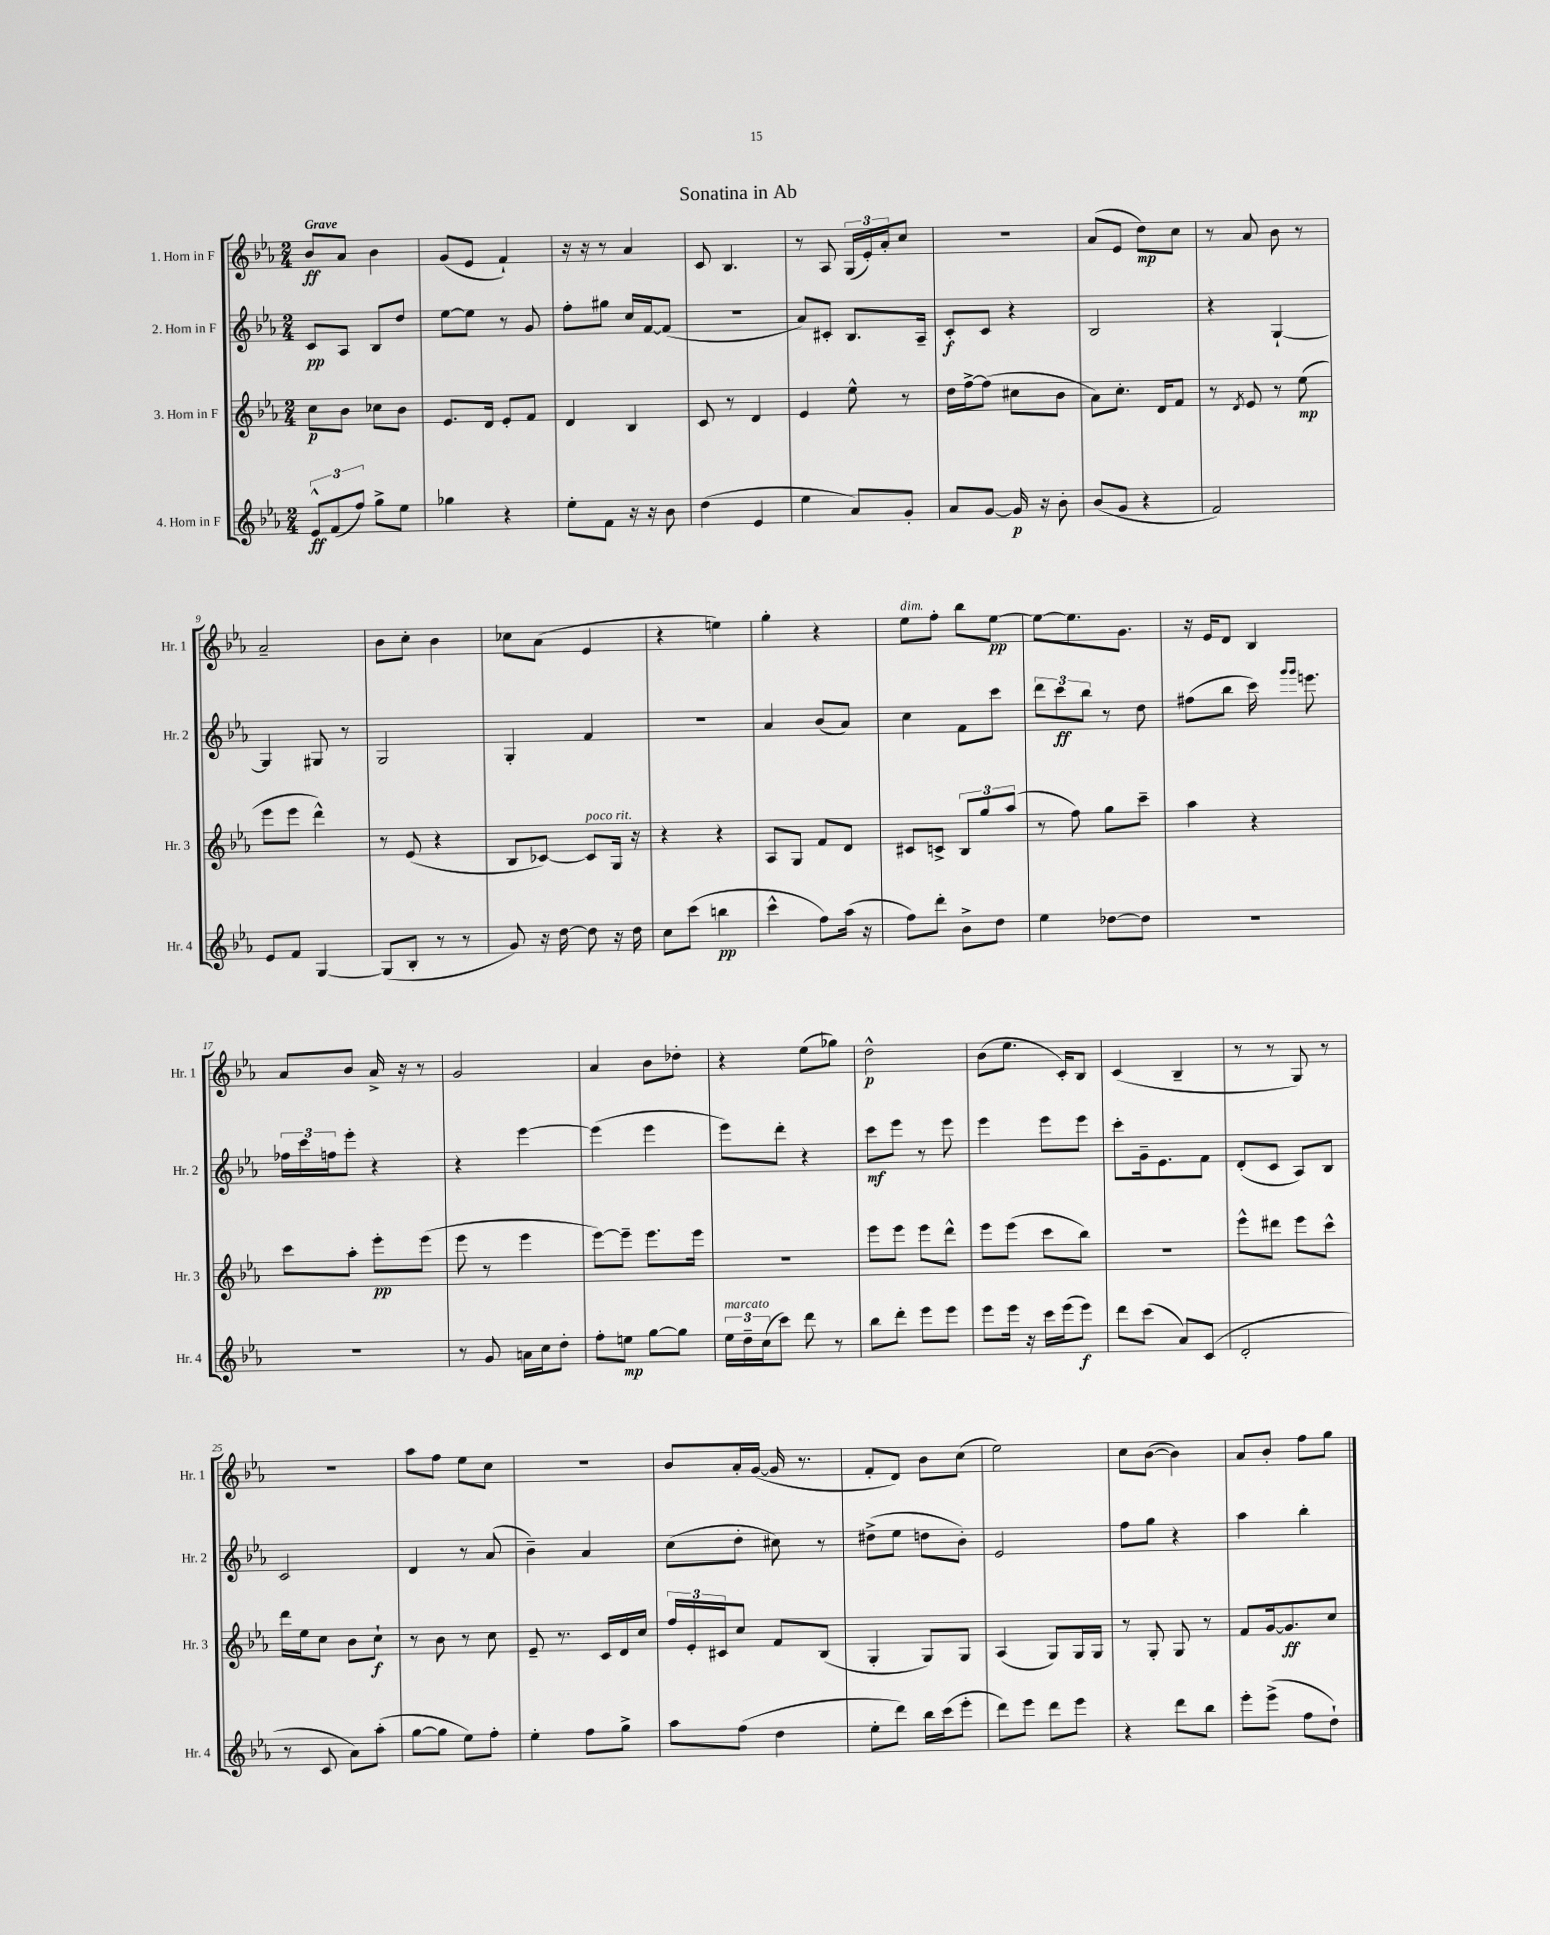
\header { title = "Sonatina in Ab" }
<<
\new StaffGroup <<
\new Staff = "s0" \with { instrumentName = "1. Horn in F" shortInstrumentName = "Hr. 1" } {
    \clef treble \key ees \major \numericTimeSignature \time 2/4 \tempo "Grave"
    bes'8\ff aes'8 bes'4 |
    g'8( ees'8 f'4-!) |
    r16 r16 r8 aes'4 |
    c'8 bes4. |
    r8 aes8 \tuplet 3/2 { g16( ees'16-.) aes'16-. } c''8 |
    r2 |
    aes'8( ees'8 d''8\mp) c''8 |
    r8 aes'8 bes'8 r8 |
    aes'2-- |
    bes'8 c''8-. bes'4 |
    ces''8 aes'8( ees'4 |
    r4 e''4) |
    g''4-. r4 |
    ees''8^\markup { \italic "dim." } f''8-. bes''8 ees''8~\pp |
    ees''8~ ees''8. g'8. |
    r16 ees'16 d'8 bes4 |
    aes'8 bes'8 aes'16-> r16 r8 |
    g'2 |
    aes'4 bes'8 des''8-. |
    r4 ees''8( ges''8) |
    d''2-^\p |
    bes'8( ees''8. c'16-.) bes8 |
    c'4( bes4-- |
    r8 r8 g8) r8 |
    R2 |
    aes''8 f''8 ees''8 c''8 |
    r2 |
    bes'8 aes'16-. g'16~( g'16 r8. |
    f'8-. d'8) bes'8 c''8( |
    ees''2) |
    c''8 bes'8~( bes'4) |
    aes'8 bes'8-. f''8 g''8 \bar "|." |
}
\new Staff = "s1" \with { instrumentName = "2. Horn in F" shortInstrumentName = "Hr. 2" } {
    \clef treble \key ees \major \numericTimeSignature \time 2/4
    c'8\pp aes8 bes8 d''8 |
    ees''8~ ees''8 r8 g'8 |
    f''8-. gis''8 c''16 f'16~ f'8( |
    r2 |
    aes'8) cis'8-. bes8. aes16-- |
    c'8-.\f c'8 r4 |
    bes2 |
    r4 g4~-! |
    g4 gis8 r8 |
    g2 |
    g4-. f'4 |
    r2 |
    aes'4 bes'8( aes'8) |
    c''4 f'8 c'''8 |
    \tuplet 3/2 { d'''8 c'''8\ff bes''8 } r8 d''8 |
    fis''8( bes''8 c'''16) \grace { g'''16 g'''16 } e'''8. |
    \tuplet 3/2 { fes''16 c'''16 f''16 } ees'''8-. r4 |
    r4 ees'''4~ |
    ees'''4( ees'''4 |
    ees'''8) d'''8-. r4 |
    c'''8\mf ees'''8 r8 ees'''8 |
    ees'''4 ees'''8 ees'''8 |
    c'''8-. g'16-- ees'8. f'8 |
    d'8-.( c'8 aes8) bes8 |
    c'2 |
    d'4 r8 aes'8( |
    bes'4--) aes'4 |
    c''8( d''8-. cis''8) r8 |
    dis''8->( ees''8 d''8 bes'8-.) |
    ees'2 |
    f''8 g''8 r4 |
    aes''4 bes''4-. \bar "|." |
}
\new Staff = "s2" \with { instrumentName = "3. Horn in F" shortInstrumentName = "Hr. 3" } {
    \clef treble \key ees \major \numericTimeSignature \time 2/4
    c''8\p bes'8 ces''8 bes'8 |
    ees'8. d'16 ees'8-. f'8 |
    d'4 bes4 |
    c'8 r8 d'4 |
    ees'4 ees''8-^ r8 |
    d''16 f''16~-> f''8( cis''8 bes'8 |
    aes'8) c''8.-. d'16 f'8 |
    r8 \acciaccatura { d'8 } ees'8 r8 ees''8\mp( |
    ees'''8 ees'''8 d'''4-^) |
    r8 ees'8( r4 |
    bes8 ces'8~) ces'8^\markup { \italic "poco rit." } g16 r16 |
    r4 r4 |
    aes8 g8 f'8 d'8 |
    cis'8 c'8-> \tuplet 3/2 { bes8 g''8 aes''8( } |
    r8 f''8) g''8 c'''8-- |
    aes''4 r4 |
    c'''8 aes''8-. ees'''8-.\pp ees'''8( |
    ees'''8 r8 ees'''4 |
    ees'''8~) ees'''8-- ees'''8. ees'''16 |
    r2 |
    ees'''8 ees'''8 ees'''8 d'''8-^ |
    ees'''8 ees'''8( c'''8 bes''8) |
    R2 |
    ees'''8-^ dis'''8 ees'''8 c'''8-^ |
    d'''16 ees''16 c''8 bes'8 c''8-!\f |
    r8 bes'8 r8 c''8 |
    ees'8-- r8. c'16 d'16 c''16 |
    \tuplet 3/2 { f''16 ees'16-. cis'16 } c''8 f'8 bes8( |
    g4-. g8) g8 |
    aes4( g8) g16 g16 |
    r8 g8-. g8 r8 |
    f'8 g'16~ g'8.\ff c''8 \bar "|." |
}
\new Staff = "s3" \with { instrumentName = "4. Horn in F" shortInstrumentName = "Hr. 4" } {
    \clef treble \key ees \major \numericTimeSignature \time 2/4
    \tuplet 3/2 { ees'8-^\ff f'8( f''8) } g''8-> ees''8 |
    ges''4 r4 |
    ees''8-. f'8 r16 r16 bes'8 |
    d''4( ees'4 |
    ees''4 aes'8) g'8-. |
    aes'8 g'8~ g'16\p r16 bes'8-. |
    bes'8( g'8 r4 |
    f'2) |
    ees'8 f'8 g4~ |
    g8( bes8-. r8 r8 |
    g'8) r16 d''16~ d''8 r16 d''16 |
    c''8 c'''8( b''4\pp |
    c'''4-^ f''8) aes''16( r16 |
    f''8) d'''8-. bes'8-> d''8 |
    ees''4 des''8~ des''8 |
    R2 |
    R2 |
    r8 g'8 a'16 c''16 d''8-. |
    f''8-. e''8\mp g''8~ g''8 |
    \tuplet 3/2 { ees''16^\markup { \italic "marcato" } d''16-- c''16( } c'''8) d'''8 r8 |
    bes''8 d'''8-. ees'''8 ees'''8 |
    ees'''8 ees'''16 r16 c'''16 ees'''16( ees'''8\f) |
    d'''8 c'''8( aes'8) c'8( |
    d'2-. |
    r8 c'8 aes'8) aes''8-.( |
    g''8~ g''8 ees''8) f''8-. |
    ees''4-. f''8 g''8-> |
    aes''8 f''8( d''4 |
    ees''8-. d'''8) bes''16 c'''16( ees'''8-. |
    d'''8) ees'''8 d'''8 ees'''8 |
    r4 d'''8 bes''8 |
    ees'''8-. ees'''8->( f''8 d''8-!) \bar "|." |
}
>>
>>
